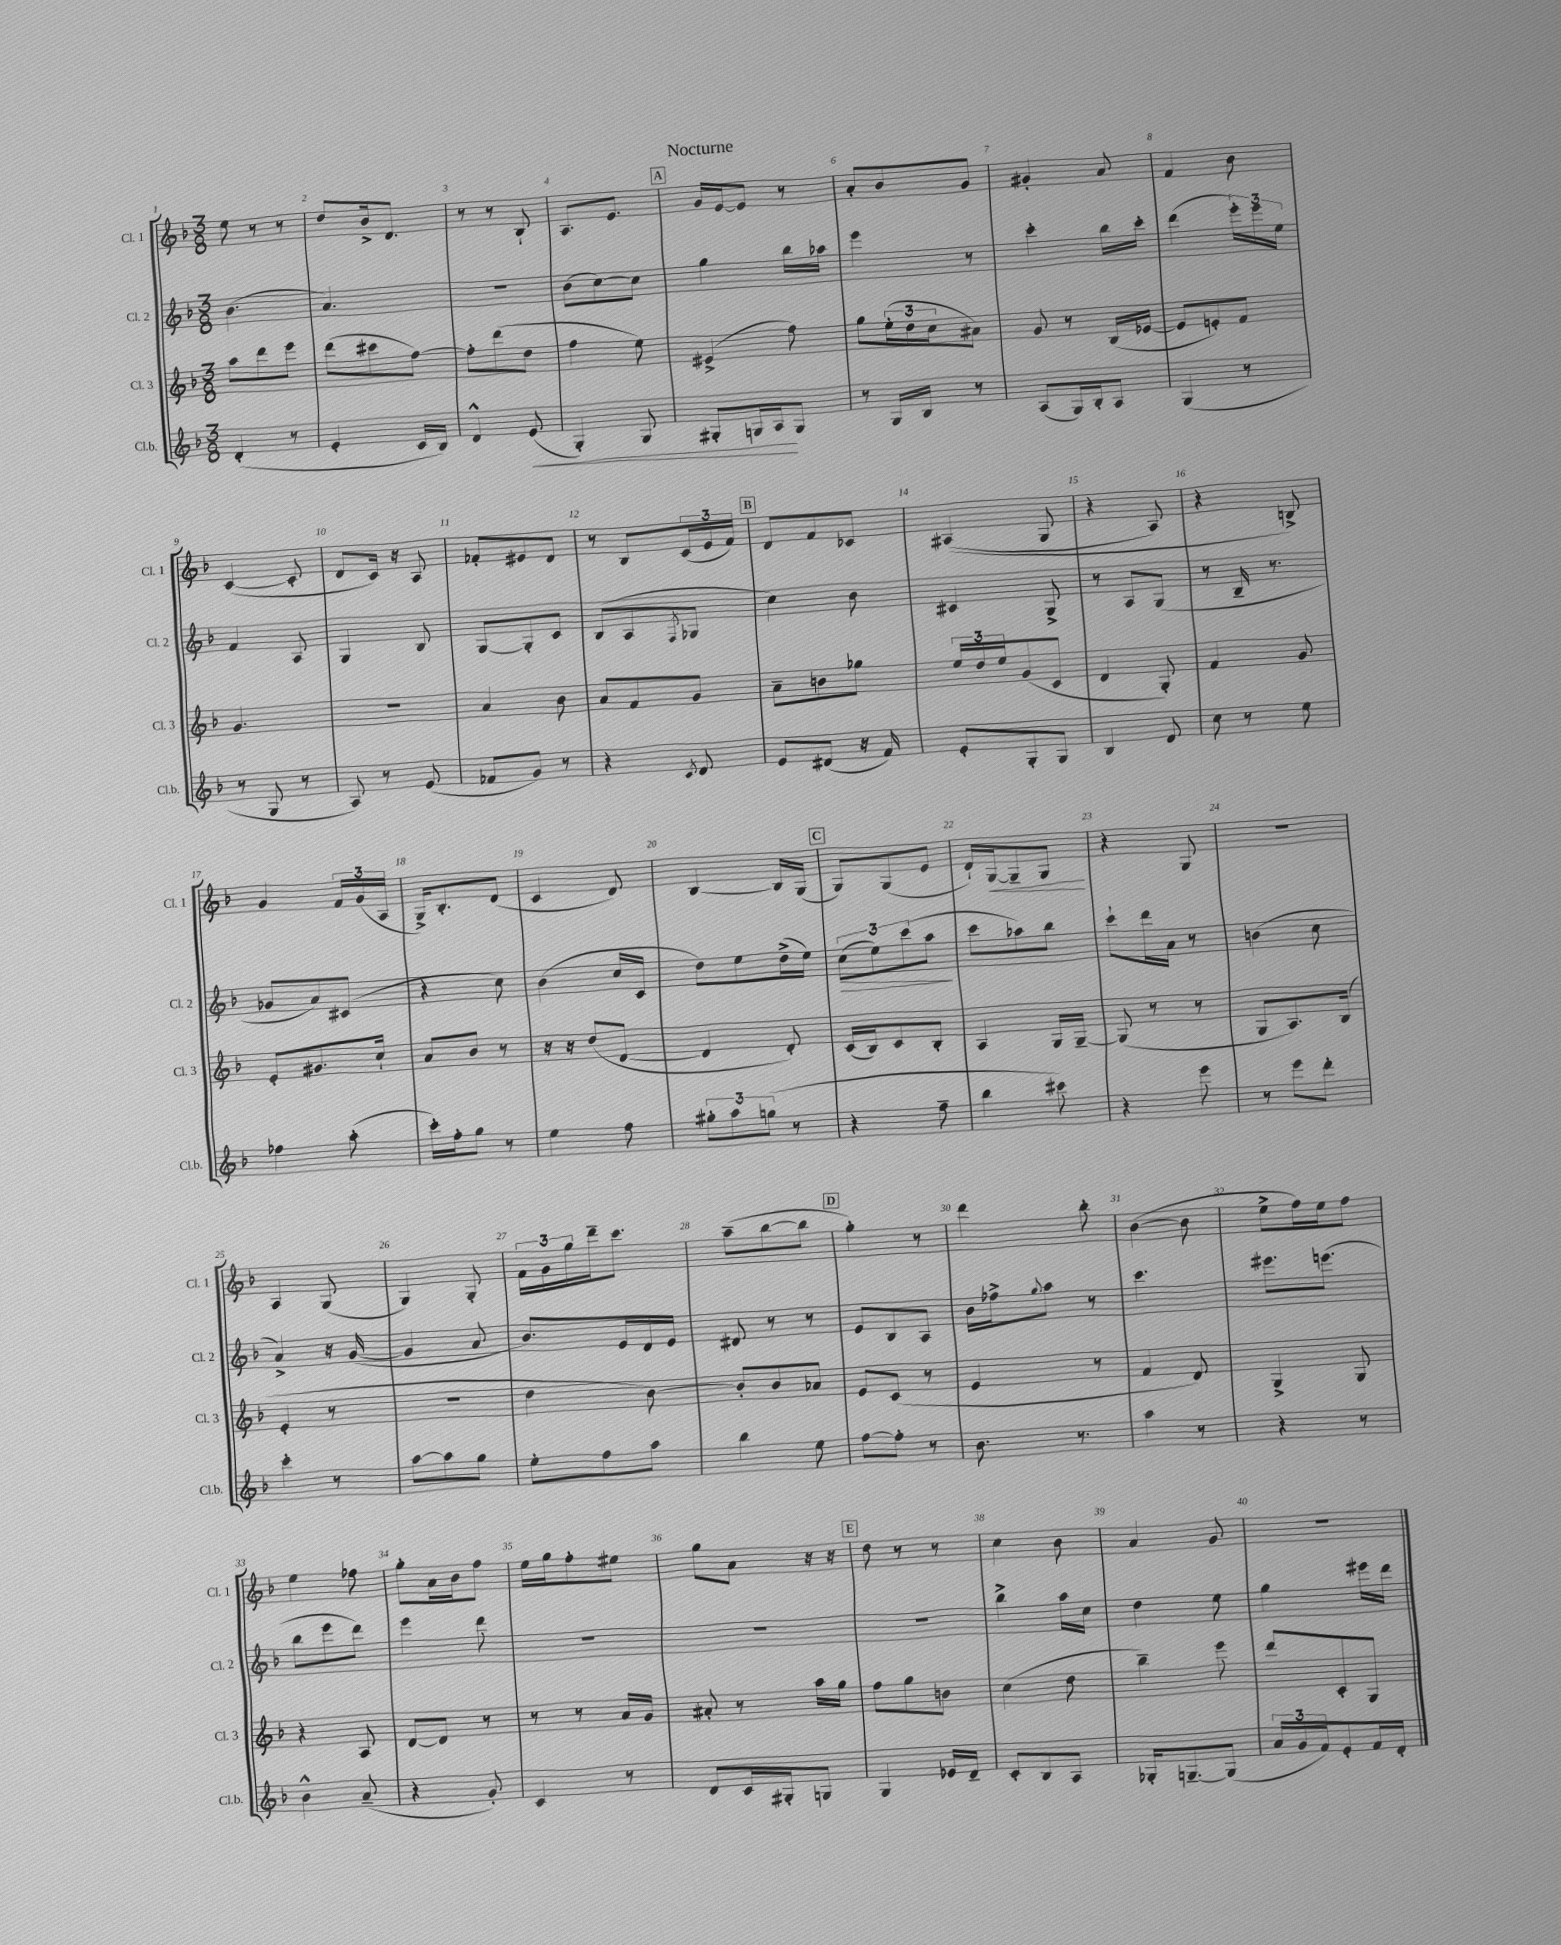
\header { title = "Nocturne" }
<<
\new StaffGroup <<
\new Staff = "s0" \with { instrumentName = "Cl. 1" shortInstrumentName = "Cl. 1" } {
    \clef treble \key f \major \numericTimeSignature \time 3/8
    e''8 r8 r8 |
    d''8 bes'16-> d'8. |
    r8 r8 bes8-! |
    a8. e'8. |
    \mark \markup { \box "A" } g'16 e'16~ e'8 r8 |
    a'8-. bes'8 g'8 |
    gis'4-. a'8 |
    f'4 bes'8 |
    c'4~( c'8-. |
    d'8 c'16) r16 a8 |
    fes'8-. eis'8 d'8 |
    r8 bes8 \tuplet 3/2 { c'16( e'16 f'16) } |
    \mark \markup { \box "B" } d'8 f'8 ces'8 |
    ais4(\( g8 |
    r4 a8) |
    r4 b8->\) |
    g'4 \tuplet 3/2 { f'16 g'16( a16 } |
    g16->) bes8.-. d'8( |
    c'4 d'8) |
    bes4~ bes16 g16( |
    \mark \markup { \box "C" } g8) g8( e'8 |
    d'16-!) g16~\< g8-- g8\! |
    r4 g8 |
    R4. |
    a4 g8( |
    g4) g8-. |
    \tuplet 3/2 { f'16 g'16 g''16 } d'''16-- c'''8. |
    a''8--( bes''8~ bes''8 |
    \mark \markup { \box "D" } g''4-.) r8 |
    d'''4 bes''8-. |
    bes'4~( bes'8 |
    e''8-> f''16) e''16 f''8 |
    e''4 fes''8 |
    g''8-. a'16 bes'16 f''8 |
    e''16 g''16 f''8-. eis''8 |
    g''8 a'8 r16 r16 |
    \mark \markup { \box "E" } d''8 r8 r8 |
    c''4 bes'8 |
    a'4 g'8 |
    R4. \bar "|." |
}
\new Staff = "s1" \with { instrumentName = "Cl. 2" shortInstrumentName = "Cl. 2" } {
    \clef treble \key f \major \numericTimeSignature \time 3/8
    bes'4.( |
    a'4.) |
    R4. |
    bes'8( c''8~) c''8 |
    \mark \markup { \box "A" } g''4 bes''16 aes''16 |
    e'''4 r8 |
    c'''4-. bes''16 c'''16-. |
    d'''4( \tuplet 3/2 { e'''16-.) e'''16 e''16 } |
    f'4 a8 |
    g4 bes8 |
    g8~ g8-. c'8 |
    bes8( a8 \acciaccatura { f8 } ges8 |
    \mark \markup { \box "B" } c''4) bes'8 |
    cis'4 g8-> |
    r8 a8 g8( |
    r8 bes16-- r8. |
    ges'8 a'8) cis'8( |
    r4 c''8) |
    bes'4( c''16 c'16 |
    d''8) e''8 d''16->( e''16) |
    \mark \markup { \box "C" } \tuplet 3/2 { c''8\>( e''8) c'''8( } a''8\! |
    c'''8 aes''8) bes''8 |
    c'''8-! d'''16 a'16 r8 |
    b'4( c''8 |
    a'4->) r16 g'16~( |
    g'4 a'8 |
    bes'8.) e'16 d'16 e'16 |
    dis'8 r8 r8 |
    \mark \markup { \box "D" } e'8 bes8 a8 |
    bes'16 fes''16-> \appoggiatura { g''8 } a''8 r8 |
    c'''4. |
    eis'''8. e'''8.( |
    bes''8 e'''8 d'''8) |
    e'''4 d'''8 |
    R4. |
    R4. |
    \mark \markup { \box "E" } R4. |
    bes''4-> a''16 c''16 |
    d''4 e''8 |
    g''4 eis'''16 d'''16 \bar "|." |
}
\new Staff = "s2" \with { instrumentName = "Cl. 3" shortInstrumentName = "Cl. 3" } {
    \clef treble \key f \major \numericTimeSignature \time 3/8
    a''8 d'''8 e'''8 |
    d'''8( cis'''8 f''8~) |
    f''8-. d'''8( d''8 |
    f''4 e''8) |
    \mark \markup { \box "A" } eis'4->( f''8) |
    g''8 \tuplet 3/2 { e''16-.( d''16 c''16 } ais'8) |
    g'8 r8 bes16( ees'16~ |
    ees'8 e'8-.) f'8 |
    g'4. |
    R4. |
    a'4 bes'8 |
    a'8 f'8 g'8 |
    \mark \markup { \box "B" } a'8-- b'8 ges''8 |
    \tuplet 3/2 { e''16 d''16 e''16 } g'8( c'8 |
    d'4 g8-.) |
    f'4 g'8 |
    e'8-. gis'8. c''16-! |
    a'8 bes'8 r8 |
    r16 r16 d''8( d'8~ |
    d'4 d'8-.) |
    \mark \markup { \box "C" } c'16( bes16) c'8 bes8-. |
    a4 g16 g16~-- |
    g8( r8 r8 |
    g8 a8.) bes16( |
    e'4-. r8 |
    R4. |
    d''4 bes'8~) |
    bes'8-. bes'8 aes'8 |
    \mark \markup { \box "D" } e'8 c'8( r8 |
    e'4 r8 |
    f'4 d'8) |
    g4-> g8 |
    r4 a8 |
    d'8~ d'8 r8 |
    r8 r8 a'16 g'16 |
    ais'8-. r8 a''16 g''16 |
    \mark \markup { \box "E" } f''8 g''8 b'8 |
    c''4( d''8 |
    bes''4--) e'''8 |
    d'''8 c'8-. g8 \bar "|." |
}
\new Staff = "s3" \with { instrumentName = "Cl.b." shortInstrumentName = "Cl.b." } {
    \clef treble \key f \major \numericTimeSignature \time 3/8
    d'4-.( r8 |
    e'4-. c'16 bes16) |
    d'4-^ e'8\<( |
    g4-.) g8 |
    \mark \markup { \box "A" } gis8-. g16 a16\! g8 |
    r8 g16 bes16 r8 |
    a8( g16) bes16-. a8 |
    g4( r8 |
    r8 g8 r8 |
    a8) r8 e'8( |
    fes'8 g'8) r8 |
    r4 \acciaccatura { c'8 } d'8 |
    \mark \markup { \box "B" } e'8 dis'8( r16 f'16) |
    e'8-. g8-. g8 |
    bes4 d'8 |
    c''8 r8 e''8 |
    fes''4 a''8-.( |
    c'''16-.) f''16-. g''8 r8 |
    e''4 f''8 |
    \tuplet 3/2 { gis''8-. a''8 g''8( } r8 |
    \mark \markup { \box "C" } r4 f''8-- |
    bes''4 cis'''8) |
    r4 e'''8 |
    r8 e'''8 d'''8-. |
    c'''4-. r8 |
    a''8~ a''8 g''8 |
    e''8-. f''8 a''8 |
    bes''4 e''8 |
    \mark \markup { \box "D" } f''8~ f''8-. r8 |
    bes'8. r8. |
    a''4 r8 |
    r4 r8 |
    bes'4-^ a'8--( |
    r4 g'8-.) |
    c'4 r8 |
    d'8 c'16 gis16-. g8 |
    \mark \markup { \box "E" } g4 ees'16 d'16-- |
    c'8-. bes8 a8 |
    ges16-. g8.~-- g8( |
    \tuplet 3/2 { a'16 g'16 f'16) } e'8-. f'16 d'16-. \bar "|." |
}
>>
>>
\layout { \context { \Score \override BarNumber.break-visibility = ##(#f #t #t) barNumberVisibility = #all-bar-numbers-visible } }
